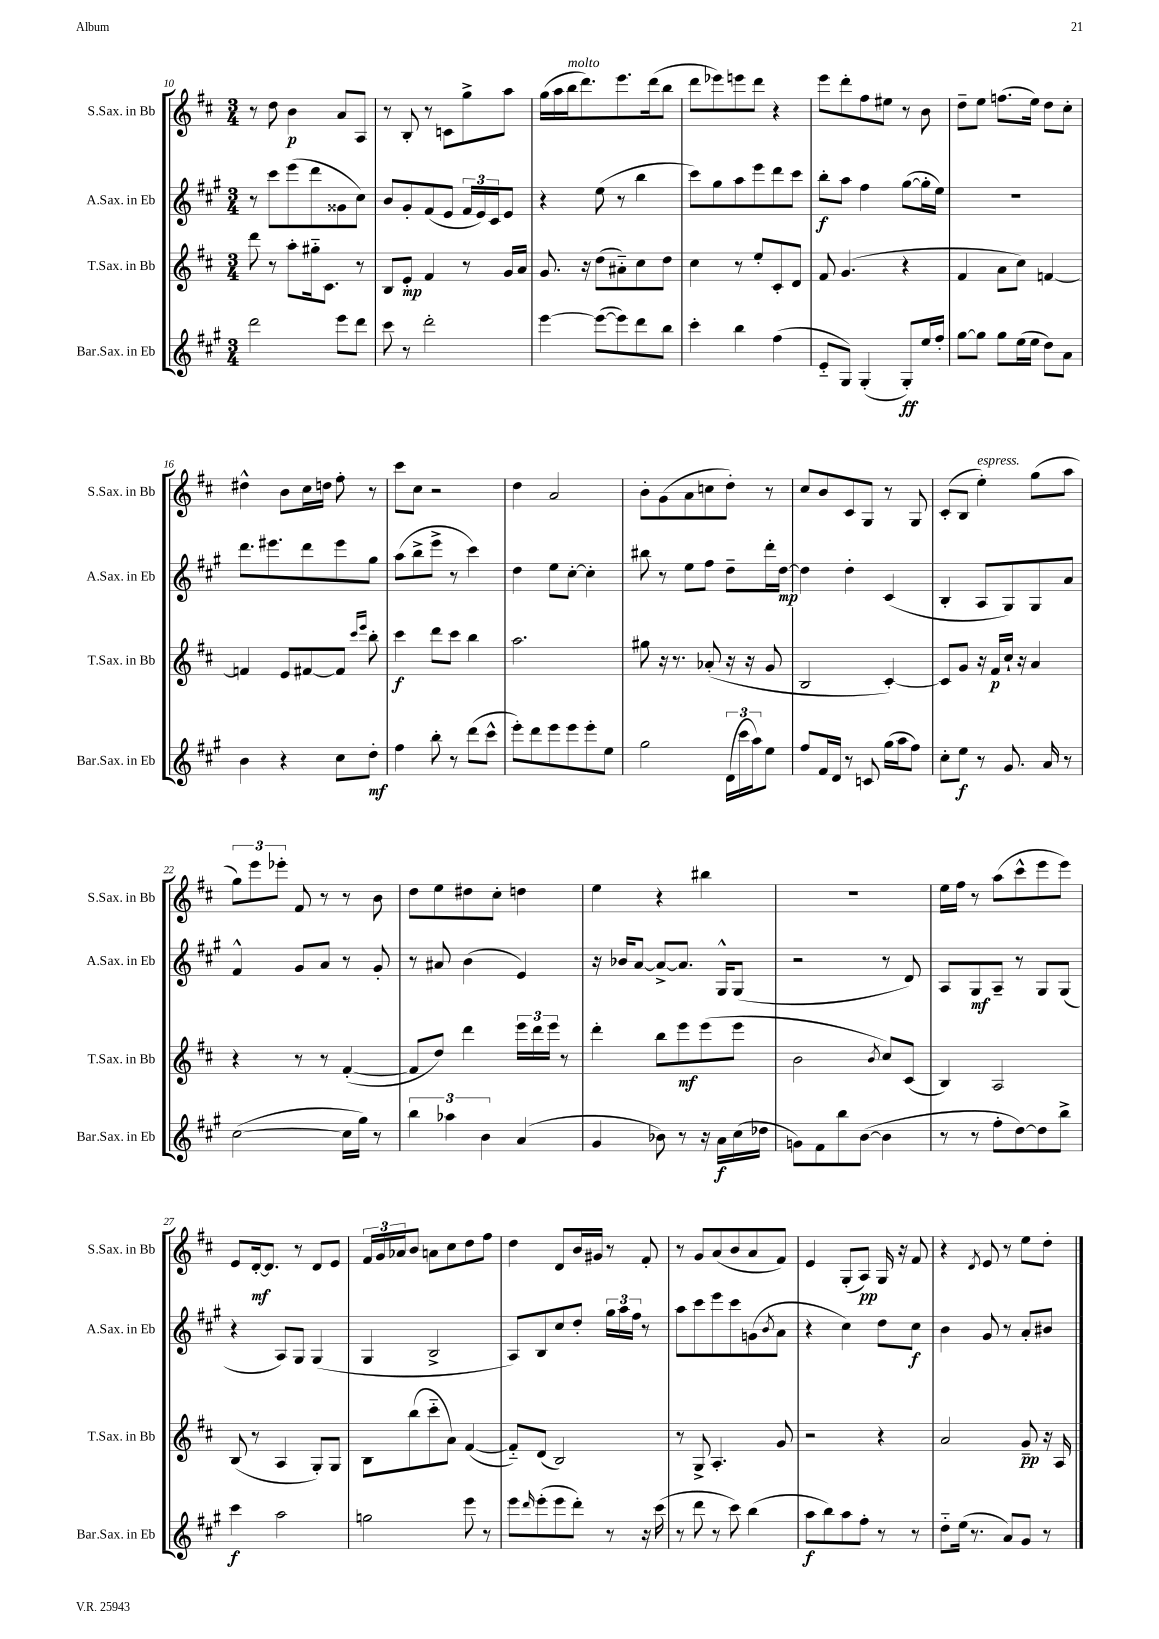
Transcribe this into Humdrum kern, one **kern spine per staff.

**kern	**kern	**kern	**kern
*staff4	*staff3	*staff2	*staff1
*clefG2	*clefG2	*clefG2	*clefG2
*k[f#c#g#]	*k[f#c#]	*k[f#c#g#]	*k[f#c#]
*M3/4	*M3/4	*M3/4	*M3/4
2ddd	8ddd	8r	8r
.	8r	8ccc#	8dd
.	8aa'	(8eee	4b
.	16gg#'~	8ddd	.
.	8.c#	.	.
8eee	.	8g##	8a
8ddd	8r	8cc#)	8A
=	=	=	=
8ccc#	8B	8b	8r
8r	8e'	8g#'	8B'
2ddd'	4f#	(8f#	8r
.	.	8e	8c
.	8r	24f#	8gg^
.	.	24e)	.
.	.	24c#	.
.	16g	8e	8aa
.	16a	.	.
=	=	=	=
[4eee	8.g	4r	(16gg
.	.	.	16aa
.	.	.	16bb
.	16r	.	8.ddd)
(8eee_	(8dd	(8ee	.
8eee])	8a#'~)	8r	8.eee
8ddd	8cc#	4bb	.
.	.	.	(16ddd
8bb	8dd	.	8bb
=	=	=	=
4ccc#'	4cc#	8ccc#)	8ddd
.	.	8gg#	8eee-)
4bb	8r	8aa	8eee
.	8ee'	8eee	8ddd
(4ff#	8c#'	8ddd	4r
.	8d	8ccc#	.
=	=	=	=
8e'~	8f#	8bb'	8eee
8G#)	(4.g	8aa	8ddd'
(4G#'	.	4ff#	8ff#
.	.	.	8ee#
8G#')	4r	([8gg#	8r
16ee	.	16gg#']	8b
16ff#'	.	16ee)	.
=	=	=	=
[8gg#	4f#	2.r	8dd~
8gg#]	.	.	8ee
8gg#	8a	.	(8.ff
(16ee	8cc#)	.	.
16ee	.	.	16ee)
8dd)	[4f	.	8dd
8a	.	.	8cc#'
=	=	=	=
4b	4f]	8.ddd	4dd#^^
.	.	8.eee#	.
4r	8e	.	8b
.	[8f#	8ddd	16cc#
.	.	.	16dd
8cc#	8f#]	8eee#	8ff#'
.	16qqccc#	.	.
.	16qqeee	.	.
8dd'	8bb'	8gg#	8r
=	=	=	=
4ff#	4ccc#	(8aa	8ccc#
.	.	8bb^	8cc#
8bb'	8ddd	8eee^	2r
8r	8ccc#	8r	.
(8ddd	4bb	4ccc#)	.
8ccc#^^	.	.	.
=	=	=	=
8eee')	2.aa	4dd	4dd
8ddd	.	.	.
8eee	.	8ee	2a
8eee	.	[8cc#'	.
8eee'	.	4cc#']	.
8ee	.	.	.
=	=	=	=
2gg#	8gg#	8bb#	8b'
.	16r	8r	(8g
.	8.r	.	.
.	.	8ee	8a
.	(8a-'	8ff#	8cc
(24d	16r	8dd~	8dd')
24ccc#	.	.	.
.	16r	.	.
24aa)	.	.	.
8ee	8g	16ddd'	8r
.	.	[16dd	.
=	=	=	=
8ff#	2B	4dd]	8cc#
16f#	.	.	8b
16d	.	.	.
8r	.	4dd'	8c#
8c	.	.	8G
(16gg#	[4c#')	(4c#	8r
16aa	.	.	.
8ff#)	.	.	8G
=	=	=	=
8cc#'	8c#]	4B'	(8c#'
8ee	8g	.	8B
8r	16r	8A	4ee')
.	16f#	.	.
8.g#	16cc#`	8G#)	.
.	16r	.	.
.	4a	8G#	(8gg
16a	.	.	.
8r	.	8a	8aa
=	=	=	=
([2cc#	4r	4f#^^	12gg)
.	.	.	12eee
.	.	.	12eee-'
.	8r	8g#	8f#
.	8r	8a	8r
16cc#]	([4f#'	8r	8r
16gg#)	.	.	.
8r	.	8g#'	8b
=	=	=	=
6bb	8f#]	8r	8dd
.	8dd)	8a#	8ee
6aa-	.	.	.
.	4ddd	(4b	8dd#
6b	.	.	.
.	.	.	8cc#'
(4a	24eee	4e)	4dd
.	24ddd	.	.
.	24eee	.	.
.	8r	.	.
=	=	=	=
4g#	4ddd'	16r	4ee
.	.	16b-	.
.	.	[8a	.
8b-)	8bb	8a^_	4r
8r	8eee	8.a]	.
16r	(8eee	.	4bb#
16a	.	16G#^^	.
(16cc#	8eee	(8G#	.
16dd-	.	.	.
=	=	=	=
8g)	2b	2r	2.r
8f#	.	.	.
8bb	.	.	.
([8b	.	.	.
.	8qb	.	.
4b]	8cc#)	8r	.
.	(8c#	8d)	.
=	=	=	=
8r	4B)	8A	16ee
.	.	.	16ff#
8r	.	8G#	8r
8ff#'	2A	8A~	(8aa
[8dd)	.	8r	8ccc#^^
8dd]	.	8G#	8eee
8bb^	.	(8G#	8eee)
=	=	=	=
4ccc#	(8B	4r	8e
.	8r	.	[16d'
.	.	.	8.d]
2aa	4A	8A)	.
.	.	8G#	8r
.	8G')	(4G#	8d
.	8G	.	8e
=	=	=	=
2gg	8B	4G#	24f#
.	.	.	24g
.	.	.	24a-
.	(8bb	.	8b
.	8ccc#'~	2B^	8a
.	8a)	.	8cc#
8eee	([4f#	.	8dd
8r	.	.	8ff#
=	=	=	=
8eee	8f#'~])	8A)	4dd
16qqddd	.	.	.
(8eee'	(8d	8B	.
8eee	2B)	8cc#	8d
8ddd')	.	8dd'	16b
.	.	.	16g#
8r	.	24gg#	8r
.	.	24aa	.
.	.	24ff#	.
16r	.	8r	8f#'
(16ccc#	.	.	.
=	=	=	=
8r	8r	8aa	8r
8ddd	8G^	8ccc#	8g
8r	4.A'	8eee	(8a
8ccc#)	.	8ccc#	8b
(4bb	.	(8g	8a
.	.	8qb	.
.	8g	8a	8f#)
=	=	=	=
8aa	2r	4r	4e
8bb)	.	.	.
8aa	.	4cc#)	(8G'
8ff#'	.	.	8A)
8r	4r	8dd	16G
.	.	.	16r
8r	.	8cc#	8f#
=	=	=	=
8dd'~	2a	4b	4r
(16ee	.	.	.
8.r	.	.	.
.	.	.	8qd
.	.	8g#	8e
8a)	.	8r	8r
8g#	8g~	8a'	8ee
8r	16r	8b#	8dd'
.	16A	.	.
==	==	==	==
*-	*-	*-	*-
